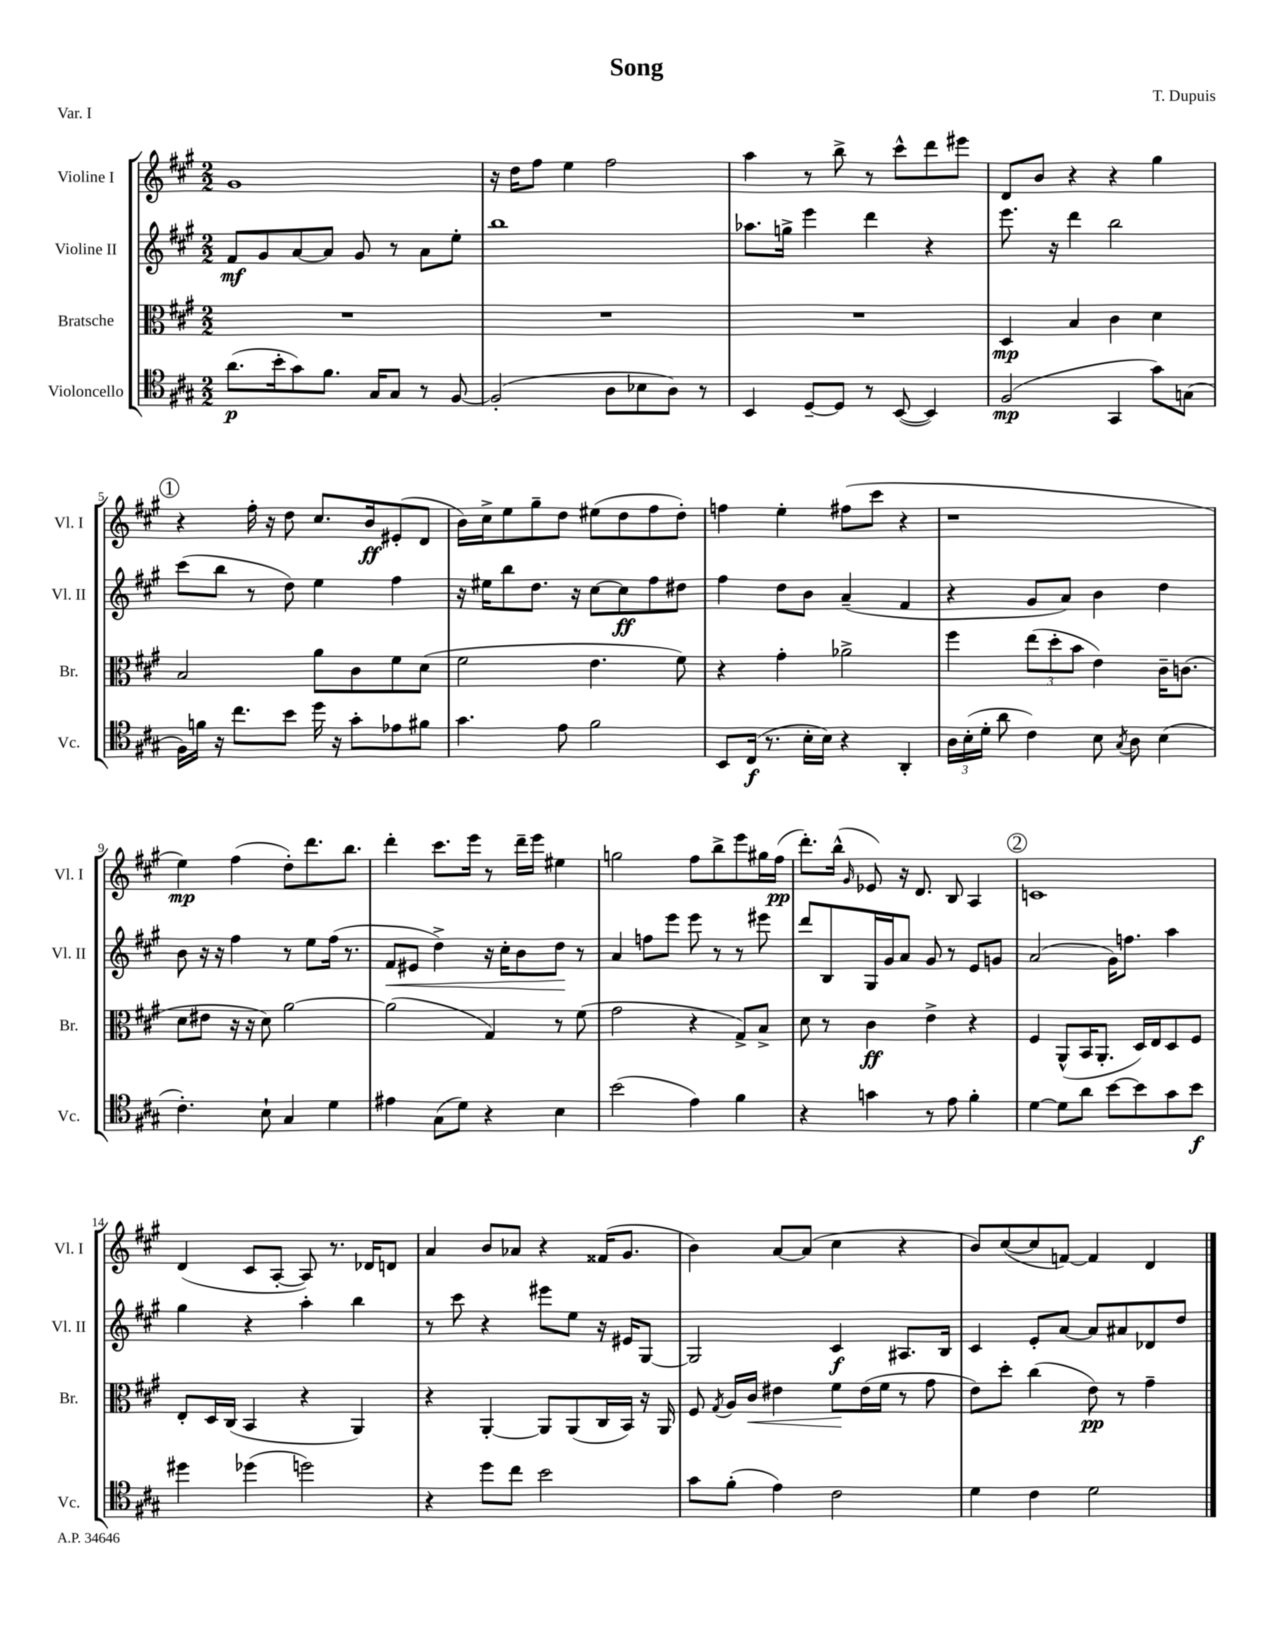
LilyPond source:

\header { title = "Song" composer = "T. Dupuis" piece = "Var. I" }
<<
\new StaffGroup <<
\new Staff = "s0" \with { instrumentName = "Violine I" shortInstrumentName = "Vl. I" } {
    \clef treble \key a \major \numericTimeSignature \time 2/2
    \autoBeamOff gis'1 |
    r16 d''16[ fis''8] e''4 fis''2 |
    a''4 r8 b''8-> r8 cis'''8[-^ d'''8 eis'''8] |
    d'8[ b'8] r4 r4 gis''4 |
    \mark \markup { \circle "1" } r4 fis''16-. r16 d''8 cis''8.[ b'16\ff eis'8-.( d'8] |
    b'16[) cis''16-> e''8 gis''8-- d''8] eis''8[( d''8 fis''8 d''8]-.) |
    f''4 e''4-. fis''8[( cis'''8] r4 |
    r1 |
    e''4\mp) fis''4( d''8[-.) d'''8. b''8.] |
    d'''4-. cis'''8.[ e'''16] r8 d'''16[-- e'''16] eis''4 |
    g''2 fis''8[ b''8-> e'''8 gis''16 fis''16]\pp( |
    d'''8.[-.) b''16]-^( \grace { gis'16 } ees'8) r16 d'8. b8 a4 |
    \mark \markup { \circle "2" } c'1 |
    d'4( cis'8[ a8]~-. a8) r8. des'16[ d'8] |
    a'4 b'8[ aes'8] r4 fisis'16[( gis'8.] |
    b'4) a'8[~ a'8]( cis''4 r4 |
    b'8[) cis''8~( cis''8 f'8]~) f'4 d'4 \bar "|." |
}
\new Staff = "s1" \with { instrumentName = "Violine II" shortInstrumentName = "Vl. II" } {
    \clef treble \key a \major \numericTimeSignature \time 2/2
    \autoBeamOff fis'8[\mf gis'8 a'8~ a'8] gis'8 r8 a'8[ e''8]-. |
    b''1 |
    aes''8.[ g''16]-> e'''4 d'''4 r4 |
    e'''8. r16 d'''4 b''2 |
    \mark \markup { \circle "1" } cis'''8[( b''8] r8 d''8) e''4 fis''4 |
    r16 eis''16[ b''8 d''8.] r16 cis''8[~ cis''8\ff fis''8 dis''8] |
    fis''4 d''8[ b'8] a'4--( fis'4 |
    r4 gis'8[ a'8]) b'4 d''4 |
    b'8 r16 r16 fis''4 r8 e''8[ fis''16]( r8. |
    fis'8[\< eis'8] d''4->) r16 cis''16[-. b'8 d''8]\! r8 |
    a'4 f''8[ e'''8] e'''8 r8 r8 eis'''8 |
    d'''8[ b8 gis16 gis'16 a'8] gis'8 r8 e'8[ g'8] |
    \mark \markup { \circle "2" } a'2( gis'16[) f''8.] a''4 |
    gis''4 r4 a''4-. b''4 |
    r8 cis'''8 r4 eis'''8[ e''8] r16 eis'16[ gis8]~ |
    gis2 cis'4\f ais8.[ b16] |
    cis'4 e'8[-. a'8]~ a'8[ ais'8 des'8 d''8] \bar "|." |
}
\new Staff = "s2" \with { instrumentName = "Bratsche" shortInstrumentName = "Br." } {
    \clef alto \key a \major \numericTimeSignature \time 2/2
    \autoBeamOff R1 |
    R1 |
    R1 |
    d4\mp b4 cis'4 d'4 |
    \mark \markup { \circle "1" } b2 a'8[ cis'8 fis'8 d'8]( |
    fis'2 e'4. fis'8) |
    r4 gis'4-. aes'2-> |
    fis''4 \tuplet 3/2 { e''8[( d''8-. b'8] } e'4) cis'16[-- c'8.]( |
    d'8[ eis'8] r16 r16 d'8) a'2~ |
    a'2( gis4) r8 fis'8( |
    gis'2 r4 gis8[->) b8]-> |
    d'8 r8 cis'4\ff e'4-> r4 |
    \mark \markup { \circle "2" } fis4 a,8[-^( b,16 a,8.]-. d16[) e16 d8 fis8] |
    e8[-. d16 cis16]( b,4 r4 a,4) |
    r4 a,4~-. a,8[ a,8( cis16 b,16]) r16 a,16 |
    fis8 \acciaccatura { gis8 } a16[ cis'16]\< eis'4 fis'8[\! eis'16( fis'16] r8 gis'8 |
    e'8[) d''8]-. cis''4( e'8\pp) r8 gis'4-- \bar "|." |
}
\new Staff = "s3" \with { instrumentName = "Violoncello" shortInstrumentName = "Vc." } {
    \clef tenor \key a \major \numericTimeSignature \time 2/2
    \autoBeamOff a'8.[\p( b'16-. gis'8) fis'8.] gis16[ gis8] r8 fis8~ |
    fis2-.( a8[ bes8 a8]) r8 |
    b,4 d8[~-- d8] r8 b,8~( b,4) |
    fis2\mp( gis,4 gis'8[) g8]( |
    \mark \markup { \circle "1" } fis16[) f'16] r16 cis''8.[ b'8] d''16 r16 gis'8[-. ees'8 fis'8] |
    gis'4. e'8 fis'2 |
    b,8[ cis16]\f( r8. b16[-. b16]) r4 a,4-. |
    \tuplet 3/2 { a16[ b16-.( d'16]-. } a'8 cis'4) b8 \acciaccatura { gis8 } a8 b4( |
    cis'4.-.) b8-! gis4 d'4 |
    eis'4 gis8[( d'8]) r4 b4 |
    b'2( e'4) fis'4 |
    r4 g'4 r8 e'8 fis'4-. |
    \mark \markup { \circle "2" } d'4~ d'8[ a'8] b'8[~ b'8 gis'8 b'8]\f |
    dis''4 des''4( d''2) |
    r4 d''8[ cis''8] b'2 |
    gis'8[ fis'8]-.( e'4) cis'2 |
    d'4 cis'4 d'2 \bar "|." |
}
>>
>>
